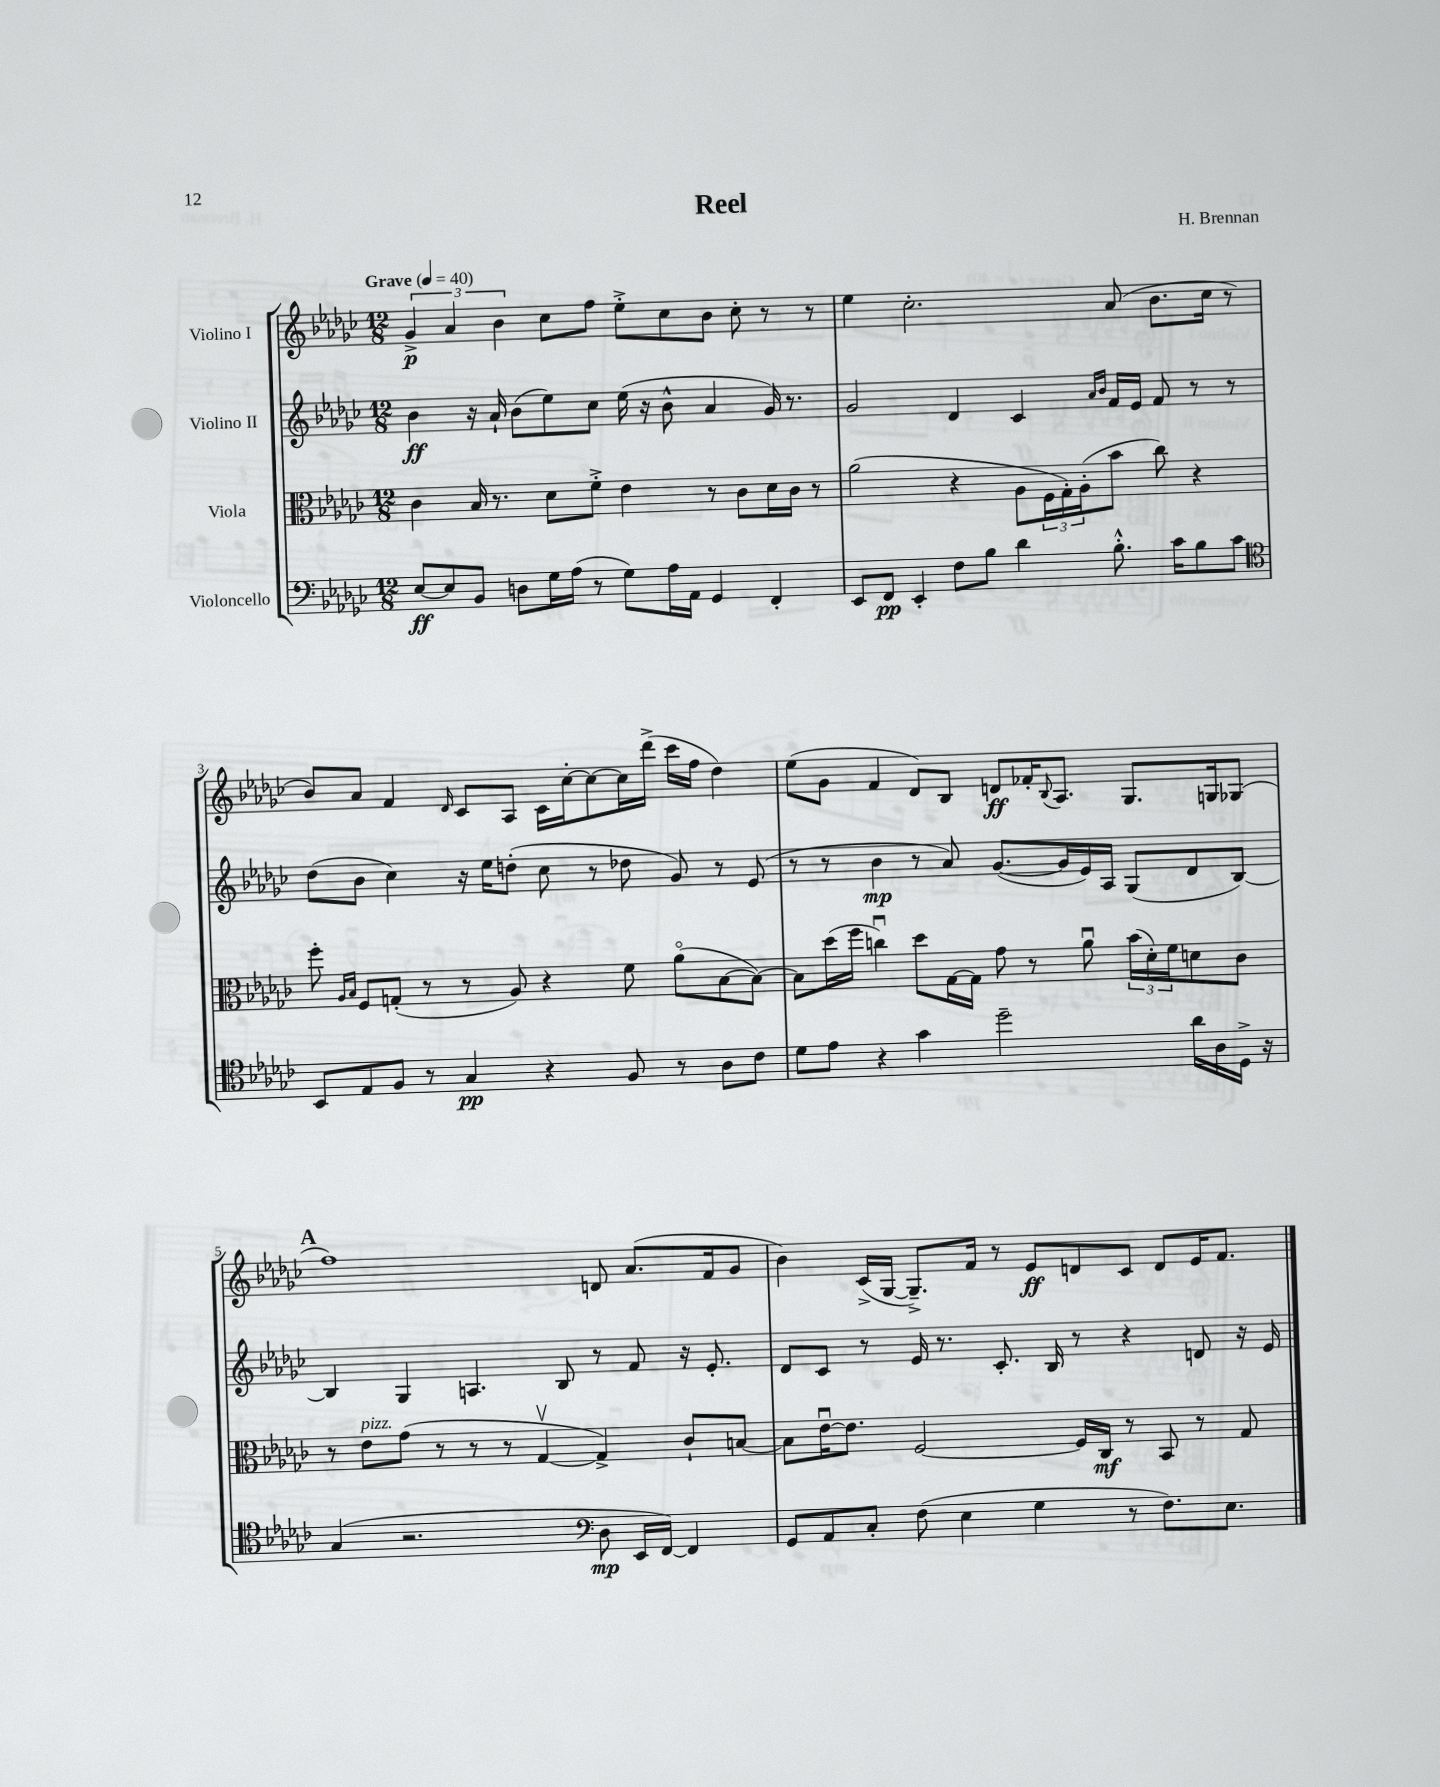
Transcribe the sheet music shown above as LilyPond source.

\header { title = "Reel" composer = "H. Brennan" }
<<
\new StaffGroup <<
\new Staff = "s0" \with { instrumentName = "Violino I" } {
    \clef treble \key ges \major \numericTimeSignature \time 12/8 \tempo "Grave" 4 = 40
    \tuplet 3/2 { ges'4->\p aes'4 bes'4 } ces''8 f''8 ees''8-.-> ces''8 bes'8 ces''8-. r8 r8 |
    ees''4 ces''2.-. aes'8( bes'8. ces''16 r8 |
    bes'8) aes'8 f'4 \grace { des'16 } ces'8 aes8 ces'16 ces''16~-. ces''8~ ces''16 des'''16->( ces'''16 f''16 des''4) |
    ees''8( ges'8 f'4 des'8) bes8 d'8\ff fes'16-. \appoggiatura { bes8 } aes8. ges8. g16 ges8( |
    \mark \markup { \bold "A" } f''1) d'8 aes'8.( f'16 ges'8 |
    bes'4) ces'16->( ges16~ ges8.--->) f'16 r8 ees'8\ff d'8 ces'8 d'8 ees'16 f'8. \bar "|." |
}
\new Staff = "s1" \with { instrumentName = "Violino II" } {
    \clef treble \key ges \major \numericTimeSignature \time 12/8
    bes'4\ff r16 aes'16-! bes'8( ees''8) ces''8 ees''16( r16 bes'8-^ aes'4 ges'16) r8. |
    ges'2 des'4 ces'4 \grace { aes'16 bes'16 } f'16 ees'16 f'8 r8 r8 |
    des''8( bes'8 ces''4) r16 ees''16 d''8-.( ces''8 r8 des''8 ges'8) r8 ees'8( |
    r8 r8 bes'4\mp r8 aes'8) ges'8.~( ges'16 ees'16) aes16 ges8( des'8 bes8~) |
    \mark \markup { \bold "A" } bes4 ges4 a4. bes8 r8 f'8 r16 ees'8.-. |
    des'8 ces'8 r8 ees'16 r8. ces'8.-. bes16 r8 r4 d'8 r16 ees'16 \bar "|." |
}
\new Staff = "s2" \with { instrumentName = "Viola" } {
    \clef alto \key ges \major \numericTimeSignature \time 12/8
    ces'4 bes16 r8. des'8 f'8-.-> ees'4 r8 ces'8 des'16 ces'16 r8 |
    aes'2( r4 aes8 \tuplet 3/2 { f16 ges16-.) aes16-.( } bes'8 ces''8) r4 |
    f''8-. \grace { aes16 bes16 } f8 g8-.( r8 r8 aes8) r4 f'8 aes'8\flageolet( bes8~ bes8~) |
    bes8 des''16( f''16 c''4\downbow) des''8 ges16~ ges16 ges'8 r8 aes'8\downbow \tuplet 3/2 { bes'16( des'16-.) f'16 } d'8 ces'8 |
    \mark \markup { \bold "A" } r8 ees'8^\markup { \italic "pizz." } ges'8( r8 r8 r8 ges4~\upbow ges4->) ces'8-! b8~ |
    b8 ees'16~\downbow ees'8. f2~ f16 ces16\mf r8 bes,8 r8 ges8 \bar "|." |
}
\new Staff = "s3" \with { instrumentName = "Violoncello" } {
    \clef bass \key ges \major \numericTimeSignature \time 12/8
    ees8~\ff ees8 bes,8 d8 ges16 aes16( r8 ges8) aes16 aes,16 ges,4 f,4-. |
    ees,8 f,8\pp ees,4-. f8 bes8 des'4 bes8.-.-^ ces'16 bes8 ces'8 |
    \clef tenor bes,8 ees8 f8 r8 ges4\pp r4 f8 r8 aes8 ces'8 |
    des'8 ees'8 r4 ges'4 des''2-- aes'16 aes16 des16-> r16 |
    \mark \markup { \bold "A" } ges4( r2. \clef bass des8\mp ees,16 f,16~) f,4 |
    ges,8 aes,8 ces8-. f8( ees4 ges4 r8 f8.) ees8. \bar "|." |
}
>>
>>
